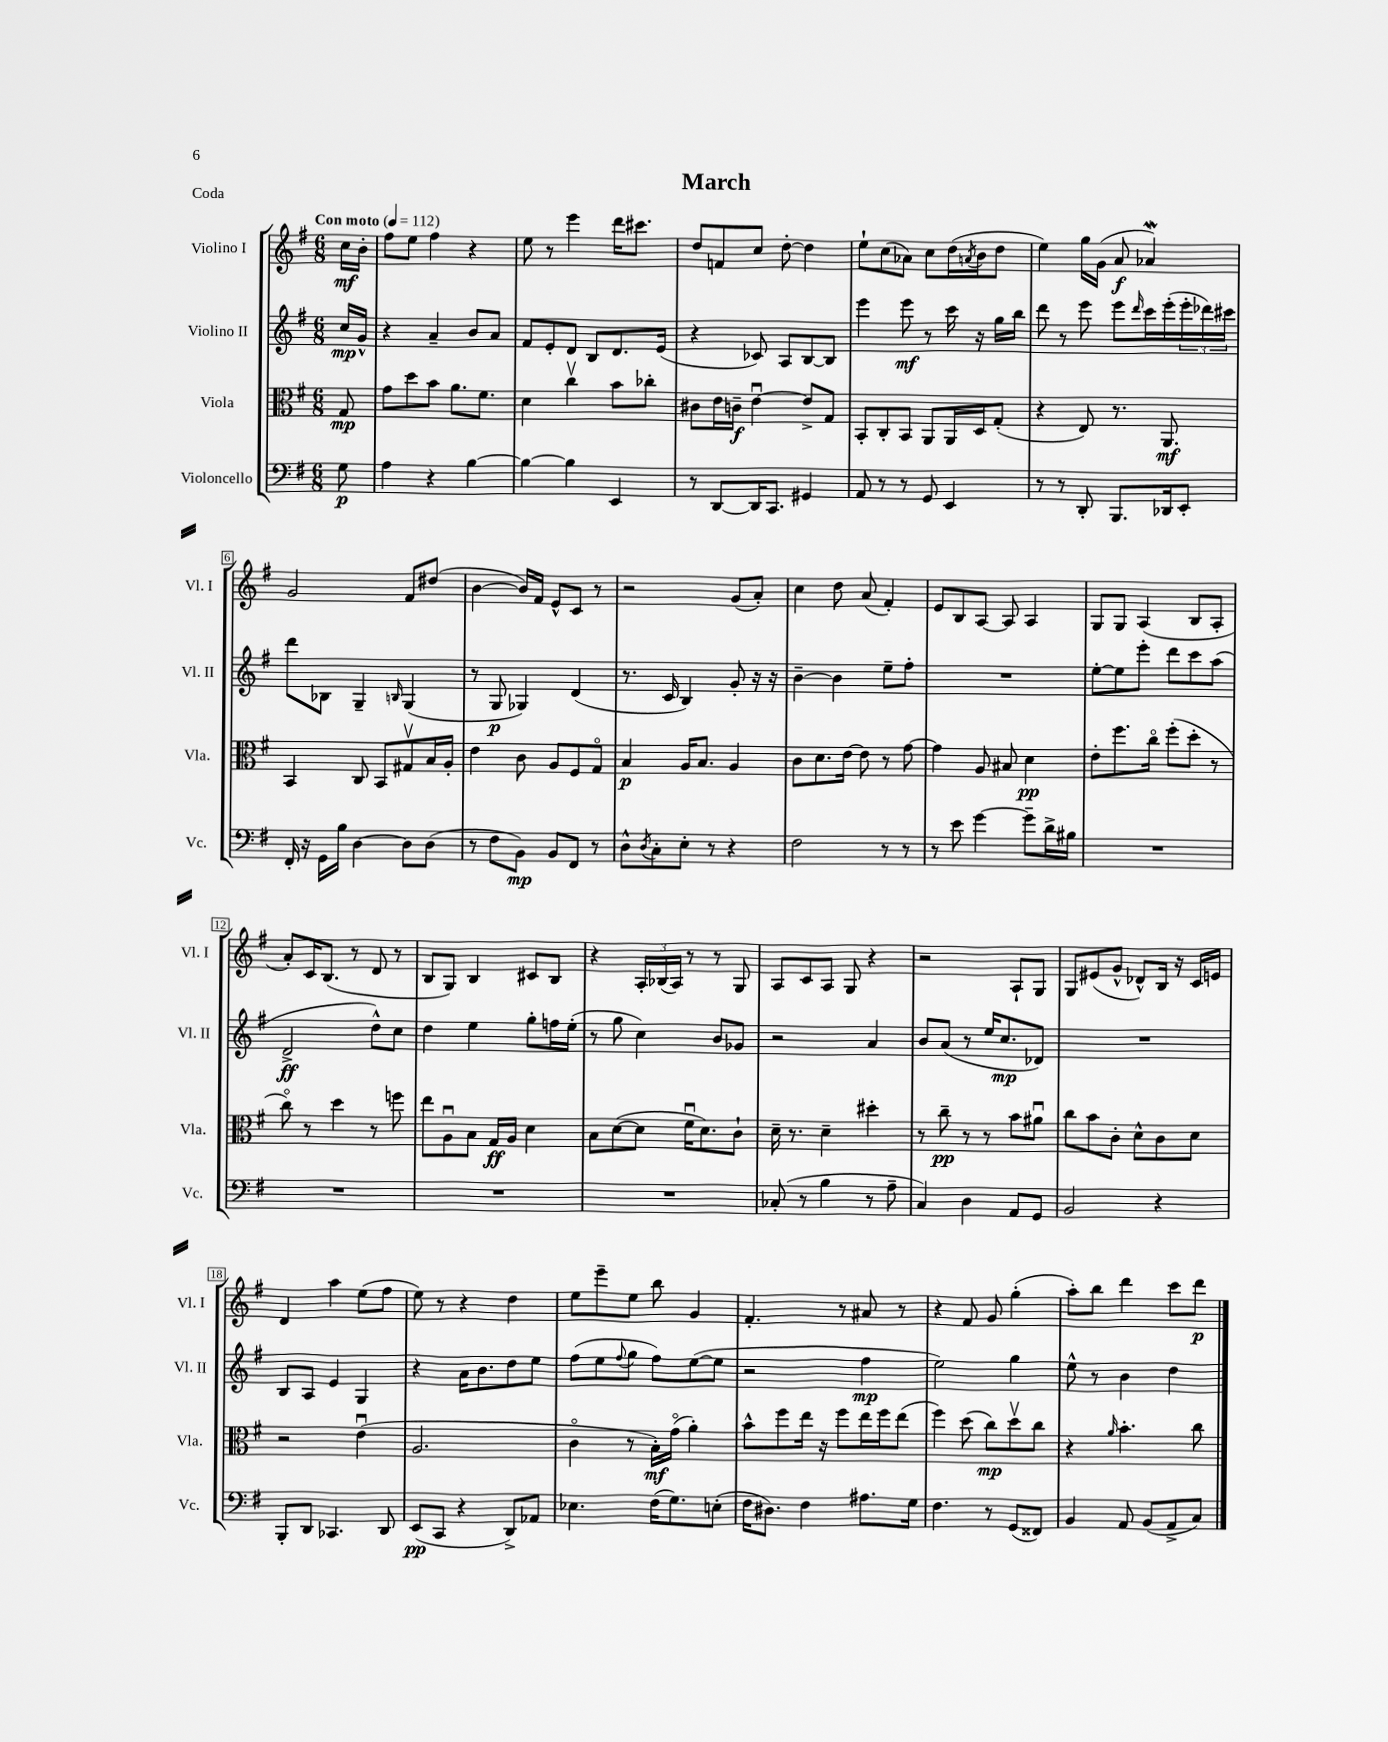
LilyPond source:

\header { title = "March" piece = "Coda" }
<<
\new StaffGroup <<
\new Staff = "s0" \with { instrumentName = "Violino I" shortInstrumentName = "Vl. I" } {
    \clef treble \key g \major \numericTimeSignature \time 6/8 \partial 8 \tempo "Con moto" 4 = 112
    c''16\mf b'16-. |
    fis''8 e''8 fis''4 r4 |
    e''8 r8 e'''4 d'''16 cis'''8. |
    d''8 f'8 c''8 d''8~-. d''4 |
    e''8-! c''8( aes'8) c''8 d''16( \acciaccatura { a'8 } b'16 d''8 |
    e''4) g''16 g'16( a'8\f aes'4\mordent) |
    g'2 fis'8 dis''8( |
    b'4~ b'16) fis'16 e'8-^ c'8 r8 |
    r2 g'8( a'8-.) |
    c''4 d''8 a'8( fis'4-.) |
    e'8 b8 a8~ a8 a4 |
    g8 g8 a4( b8 a8-. |
    a'8-.) c'16 b8.( r8 d'8 r8 |
    b8 g8) b4 cis'8 b8 |
    r4 \tuplet 3/2 { a16-. bes16( a16) } r8 r8 g8 |
    a8 c'8 a8 g8 r4 |
    r2 a8-! g8 |
    g8 eis'8( g'8-^ des'8-^) b16 r16 c'16 e'16 |
    d'4 a''4 e''8( fis''8 |
    e''8) r8 r4 d''4 |
    e''8 e'''8-- e''8 b''8 g'4 |
    fis'4.-. r8 ais'8 r8 |
    r4 fis'8 g'8 g''4-.( |
    a''8-.) b''8 d'''4 c'''8 d'''8\p \bar "|." |
}
\new Staff = "s1" \with { instrumentName = "Violino II" shortInstrumentName = "Vl. II" } {
    \clef treble \key g \major \numericTimeSignature \time 6/8 \partial 8
    c''16\mp g'16-^ |
    r4 a'4-- b'8 a'8 |
    fis'8 e'8-. d'8 b8 d'8. e'16( |
    r4 ces'8) a8 b8~ b8 |
    e'''4 e'''8\mf r8 c'''16 r16 g''16 b''16 |
    d'''8 r8 e'''8 e'''8 \grace { d'''16 } c'''16 e'''16-.( \tuplet 3/2 { e'''16-. des'''16) cis'''16 } |
    d'''8 bes8 g4-- \grace { b16 } g4( |
    r8 g8\p ges4) d'4( |
    r8. c'16 b4) g'8-. r16 r16 |
    b'4~-- b'4 e''8-- fis''8-. |
    R2. |
    e''8~-. e''8 e'''8-. d'''8 c'''8 a''8( |
    d'2->\ff d''8-^) c''8 |
    d''4 e''4 g''8-. f''16 e''16-.( |
    r8 g''8 c''4) b'8 ges'8 |
    r2 a'4 |
    b'8 a'8( r8 e''16 c''8.\mp des'8) |
    R2. |
    b8 a8 e'4 g4 |
    r4 a'16 b'8. d''8 e''8 |
    fis''8( e''8 \appoggiatura { fis''8 } g''8 fis''8) e''8~( e''8 |
    r2 fis''4\mp |
    e''2) g''4 |
    e''8-^ r8 b'4 d''4 \bar "|." |
}
\new Staff = "s2" \with { instrumentName = "Viola" shortInstrumentName = "Vla." } {
    \clef alto \key g \major \numericTimeSignature \time 6/8 \partial 8
    g8\mp |
    g'8 d''8 b'8 a'8. fis'8. |
    d'4 c''4\upbow b'8 ces''8-. |
    cis'8 e'16 c'16--\f e'4~\downbow e'8-> g8 |
    b,8-. c8-. b,8 a,8 a,16 d16 g8-.( |
    r4 e8) r8. a,8.\mf |
    b,4 c8 b,8 gis8\upbow b16 a16-. |
    e'4 c'8 a8 fis8 g8\flageolet |
    b4\p a16 b8. a4 |
    c'8 d'8. e'16~ e'8 r8 g'8~ |
    g'4 a8 bis8 d'4\pp |
    e'8-. fis''8. c''16\flageolet fis''8-.( d''8-. r8 |
    c''8\flageolet) r8 d''4 r8 f''8 |
    e''8 a8\downbow b8 g16\ff a16 d'4 |
    b8 d'8~( d'8 fis'16\downbow d'8.) c'8-! |
    d'16-- r8. d'4-- dis''4-. |
    r8 c''8--\pp r8 r8 b'8 ais'8\downbow |
    c''8 b'8 c'8-. d'8-^ c'8 d'8 |
    r2 e'4\downbow( |
    a2. |
    c'4\flageolet r8 b16-.\mf) g'16\flageolet( a'4-.) |
    b'8-^ fis''8 e''16 r16 fis''8 e''16 fis''16 e''8( |
    fis''4) d''8( c''8\mp) d''8\upbow c''8 |
    r4 \grace { a'16 } b'4.-. c''8 \bar "|." |
}
\new Staff = "s3" \with { instrumentName = "Violoncello" shortInstrumentName = "Vc." } {
    \clef bass \key g \major \numericTimeSignature \time 6/8 \partial 8
    g8\p |
    a4 r4 b4~ |
    b4~ b4 e,4 |
    r8 d,8~ d,16 c,8. gis,4 |
    a,8 r8 r8 g,8 e,4 |
    r8 r8 d,8-. b,,8. des,16 e,8-. |
    fis,16-. r16 g,16 b16 d4~ d8 d8( |
    r8 fis8 b,8\mp) b,8 fis,8 r8 |
    d8-^ \acciaccatura { d8 } c8-. e8-. r8 r4 |
    fis2 r8 r8 |
    r8 e'8 g'4~ g'8-- d'16-> bis16 |
    R2. |
    R2. |
    R2. |
    R2. |
    ces8-.( r8 b4 r8 a8-- |
    c4) d4 a,8 g,8 |
    b,2 r4 |
    b,,8-. d,8 ces,4. d,8 |
    e,8\pp( c,8 r4 d,8->) aes,8 |
    ees4. fis16( g8.) e8-.( |
    fis16 dis8.) fis4 ais8. g16 |
    fis4. r8 g,8( fisis,8) |
    b,4 a,8 b,8( a,8-> c8) \bar "|." |
}
>>
>>
\layout { \context { \Score \override BarNumber.stencil = #(make-stencil-boxer 0.1 0.3 ly:text-interface::print) } }
